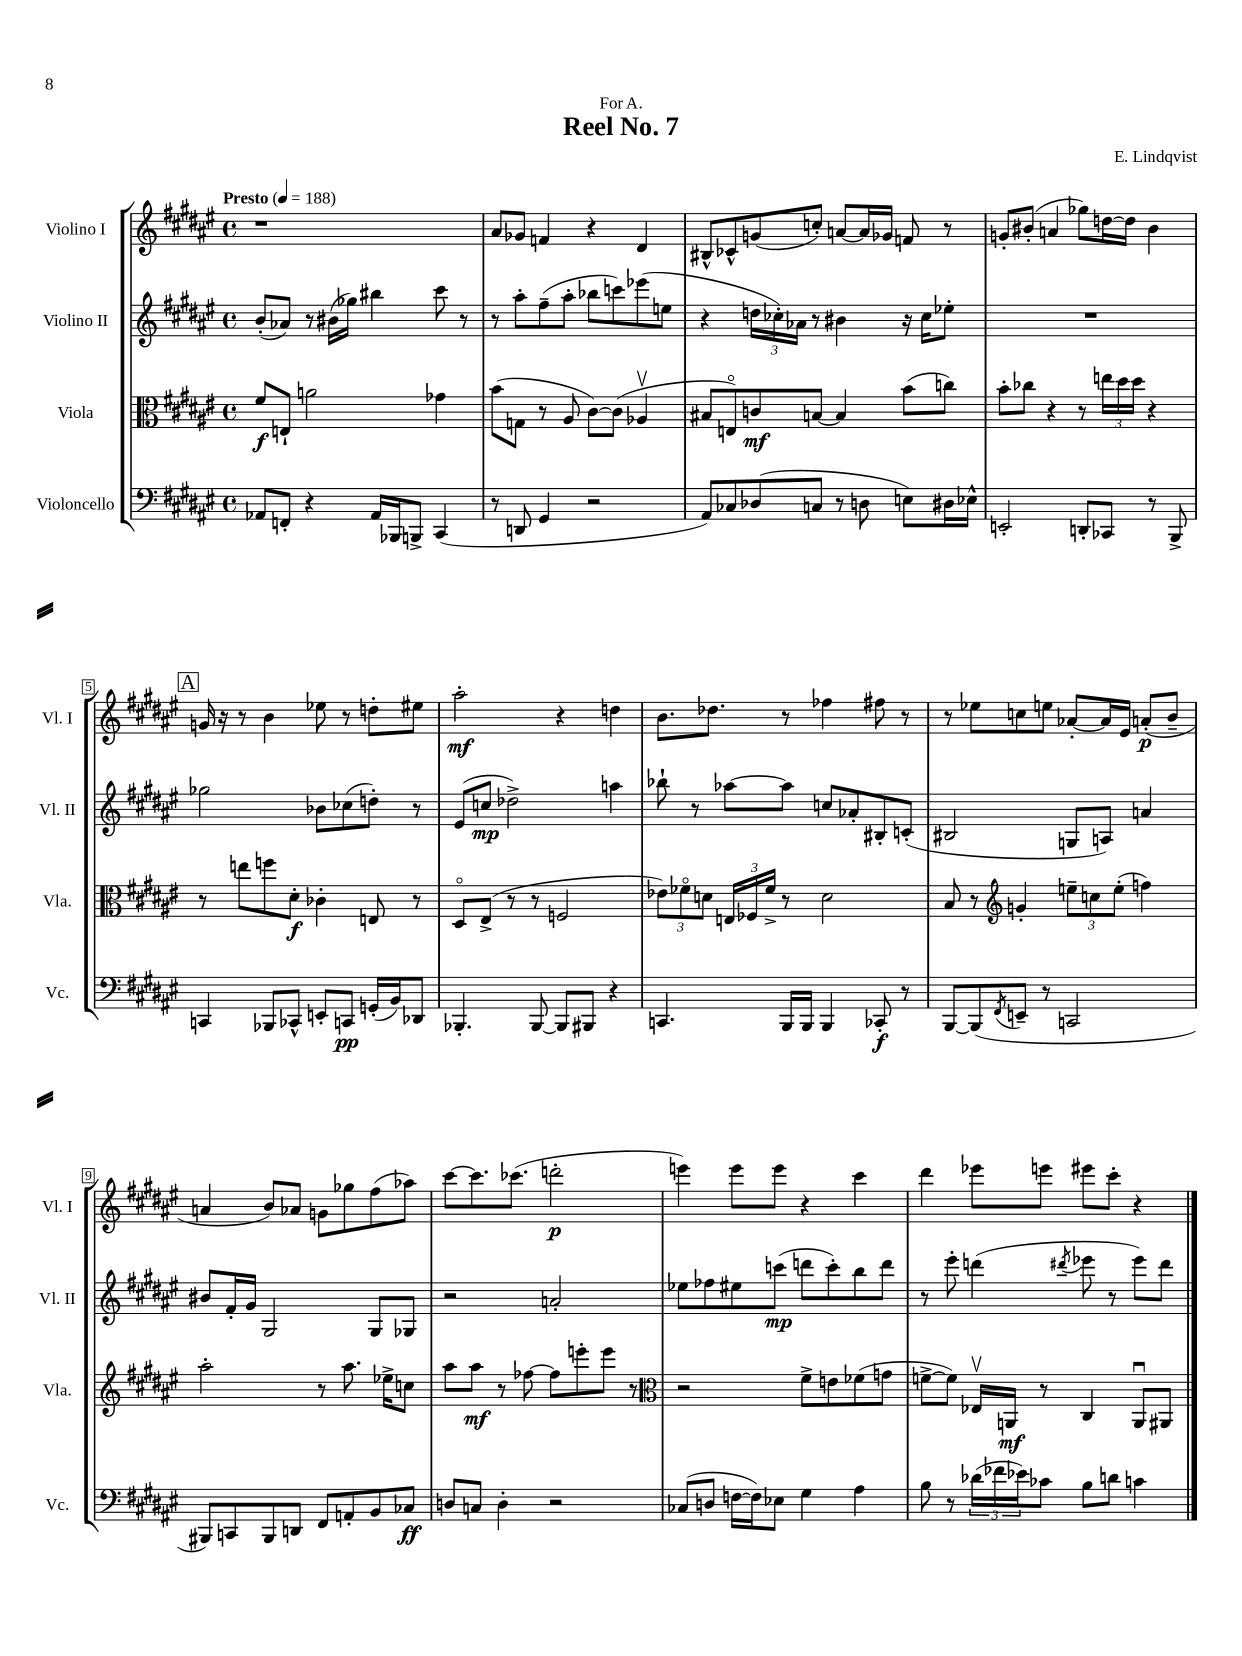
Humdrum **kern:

**kern	**dynam	**kern	**dynam	**kern	**dynam	**kern	**dynam
*part4	*part4	*part3	*part3	*part2	*part2	*part1	*part1
*staff4	*staff4	*staff3	*staff3	*staff2	*staff2	*staff1	*staff1
*I"Violoncello	*	*I"Viola	*	*I"Violino II	*	*I"Violino I	*
*I'Vc.	*	*I'Vla.	*	*I'Vl. II	*	*I'Vl. I	*
*clefF4	*	*clefC3	*	*clefG2	*	*clefG2	*
*k[f#c#g#d#a#e#]	*	*k[f#c#g#d#a#e#]	*	*k[f#c#g#d#a#e#]	*	*k[f#c#g#d#a#e#]	*
*M4/4	*	*M4/4	*	*M4/4	*	*M4/4	*
*met(c)	*	*met(c)	*	*met(c)	*	*met(c)	*
*MM188	*	*MM188	*	*MM188	*	*MM188	*
=1	=1	=1	=1	=1	=1	=1	=1
!	!	!	!	!	!	!LO:TX:a:B:t=Presto	!
8AA-X/L	.	8f#/L	f	(8b'/L	.	1r	.
8FFn'/J	.	8En`/J	.	8a-X/J)	.	.	.
4r	.	2an\	.	8r	.	.	.
.	.	.	.	(16b#X\LL	.	.	.
.	.	.	.	16gg-X\JJ)	.	.	.
16AA-/LL	.	.	.	4bb#X\	.	.	.
16BBB-X/J	.	.	.	.	.	.	.
8BBBn^/J	.	.	.	.	.	.	.
(4CC#/	.	4g-X\	.	8ccc#\	.	.	.
.	.	.	.	8r	.	.	.
=2	=2	=2	=2	=2	=2	=2	=2
8r	.	(8b\L	.	8r	.	8a#/L	.
8DDn/	.	8Gn\J	.	8aa#'\L	.	8g-X/J	.
4GG#/	.	8r	.	(8ff#~\	.	4fn/	.
.	.	8A#/	.	8aa#'\J	.	.	.
2r	.	[8c#\L)	.	8bb-X\L	.	4r	.
.	.	(8c#\J]	.	8cccn\)	.	.	.
.	.	4A-Xv/	.	(8eee-X\	.	4d#/	.
.	.	.	.	8een\J	.	.	.
=3	=3	=3	=3	=3	=3	=3	=3
8AA#/L)	.	8B#X/L	.	4r	.	8B#X^^/L	.
8C-X/	.	8En/)	.	.	.	8c-X^^/	.
(8D-X/	.	8cn/	mf	24ddn\LL	.	(8gn/	.
.	.	.	.	24cc-X'\)	.	.	.
.	.	.	.	24a-X\JJ	.	.	.
8Cn/J	.	[8Bn/J	.	8r	.	8ccn'/J)	.
8r	.	4B/]	.	4b#X\	.	[8an/L	.
8Dn\	.	.	.	.	.	16a/L]	.
.	.	.	.	.	.	16g-X/JJ	.
8En\L)	.	(8b\L	.	16r	.	8fn/	.
.	.	.	.	16cc-\KL	.	.	.
16D#X\L	.	8ccn\J)	.	8ee-X'\J	.	8r	.
16E-X^^\JJ	.	.	.	.	.	.	.
=4	=4	=4	=4	=4	=4	=4	=4
2EEn'/	.	8b'\L	.	1r	.	8gn'/L	.
.	.	8cc-X\J	.	.	.	(8b#X'/J	.
.	.	4r	.	.	.	4an/	.
8DDn'/L	.	8r	.	.	.	8gg-X\L)	.
8CC-X/J	.	24een\LL	.	.	.	[16ddn\L	.
.	.	24dd#\	.	.	.	.	.
.	.	.	.	.	.	16dd\JJ]	.
.	.	24dd#\JJ	.	.	.	.	.
8r	.	4r	.	.	.	4b#\	.
8BBB^/	.	.	.	.	.	.	.
!!LO:LB:g=z
!!LO:REH:place=s1:t=A
=5	=5	=5	=5	=5	=5	=5	=5
4CCn/	.	8r	.	2gg-X\	.	16gn/	.
.	.	.	.	.	.	16r	.
.	.	8een\L	.	.	.	8r	.
8BBB-X/L	.	8ffn\	.	.	.	4b\	.
8CC-X^^/J	.	8d#'\J	f	.	.	.	.
8EEn'/L	.	4c-X'\	.	8b-X\L	.	8ee-X\	.
8CCn/J	pp	.	.	(8cc-X\	.	8r	.
(16GGn'/LL	.	8En/	.	8ddn'\J)	.	8ddn'\L	.
16BB/J)	.	.	.	.	.	.	.
8DD-X/J	.	8r	.	8r	.	8ee#X\J	.
=6	=6	=6	=6	=6	=6	=6	=6
4.BBB-X'/	.	8D#/L	.	(8e#/L	.	2aa#'\	mf
.	.	(8E#^/J	.	8ccn/J	mp	.	.
.	.	8r	.	2dd-X^\)	.	.	.
[8BBB-/	.	8r	.	.	.	.	.
8BBB-/L]	.	2Fn/	.	.	.	4r	.
8BBB#X/J	.	.	.	.	.	.	.
4r	.	.	.	4aan\	.	4ddn\	.
=7	=7	=7	=7	=7	=7	=7	=7
4.CCn/	.	12e-X\L)	.	8bb-X`\	.	8.b\L	.
.	.	12f-X\	.	.	.	.	.
.	.	.	.	8r	.	.	.
.	.	12dn\J	.	.	.	.	.
.	.	.	.	.	.	8.dd-X\J	.
.	.	24En/LL	.	[8aa-X\L	.	.	.
.	.	24F-X/	.	.	.	.	.
.	.	24f-^/JJ	.	.	.	.	.
16BBB/LL	.	8r	.	8aa-\J]	.	8r	.
16BBB/JJ	.	.	.	.	.	.	.
4BBB/	.	2d\	.	8ccn/L	.	4ff-X\	.
.	.	.	.	8a-X'/	.	.	.
8CC-X'/	f	.	.	8B#X'/	.	8ff#X\	.
8r	.	.	.	(8cn'/J	.	8r	.
=8	=8	=8	=8	=8	=8	=8	=8
[8BBB/L	.	8B/	.	2B#X/	.	8r	.
(8BBB/]	.	8r	.	.	.	8ee-X\L	.
8qFF#/	.	.	.	.	.	.	.
*	*	*clefG2	*	*	*	*	*
8EEn~/J	.	4gn'/	.	.	.	8ccn\	.
8r	.	.	.	.	.	8een\J	.
2CCn/	.	12een~\L	.	8Gn/L	.	[8a-X'/L	.
.	.	12ccn\	.	.	.	.	.
.	.	.	.	8An/J)	.	16a-/L]	.
.	.	(12ee'\J	.	.	.	.	.
.	.	.	.	.	.	16e#/JJ	.
.	.	4ffn\)	.	4an/	.	(8an'/L	p
.	.	.	.	.	.	8b~/J	.
!!LO:LB:g=z
=9	=9	=9	=9	=9	=9	=9	=9
8BBB#X/L)	.	2aa#'\	.	8b#X/L	.	4an/	.
8CCn/	.	.	.	16f#'/L	.	.	.
.	.	.	.	16g#/JJ	.	.	.
8BBB#/	.	.	.	2G#/	.	8b/L)	.
8DDn/J	.	.	.	.	.	8a-X/J	.
8FF#/L	.	8r	.	.	.	8gn\L	.
8AAn'/	.	8.aa#\	.	.	.	8gg-X\	.
8BB/	.	.	.	8G#/L	.	(8ff#\	.
.	.	16ee-X^\KL	.	.	.	.	.
8C-X/J	ff	8ccn\J	.	8G-X/J	.	8aa-X\J)	.
=10	=10	=10	=10	=10	=10	=10	=10
8Dn/L	.	8aa#\L	.	2r	.	[8ccc#\L	.
8Cn/J	.	8aa#\J	mf	.	.	8.ccc#\]	.
4D'\	.	8r	.	.	.	.	.
.	.	.	.	.	.	(8.ccc-X\J	.
.	.	[8ff-X\	.	.	.	.	.
2r	.	8ff-\L]	.	2an'/	.	2dddn'\	p
.	.	8eeen'\	.	.	.	.	.
.	.	8eee\J	.	.	.	.	.
.	.	8r	.	.	.	.	.
=11	=11	=11	=11	=11	=11	=11	=11
*	*	*clefC3	*	*	*	*	*
(8C-X/L	.	2r	.	8ee-X\L	.	4eeen\)	.
8Dn/J	.	.	.	8ff-X\	.	.	.
[16Fn\LL	.	.	.	8ee#X\	.	8eee\L	.
16F\J])	.	.	.	.	.	.	.
8E-X\J	.	.	.	(8cccn\J	mp	8eee\J	.
4G#\	.	8f#^\L	.	8dddn\L	.	4r	.
.	.	8en\	.	8ccc'\)	.	.	.
4A#\	.	(8f-X\	.	8bb\	.	4ccc#\	.
.	.	8gn\J	.	8ddd\J	.	.	.
=12	=12	=12	=12	=12	=12	=12	=12
8B\	.	[8fn^\L	.	8r	.	4ddd#\	.
8r	.	8f\J])	.	8eee#'\	.	.	.
(24d-X\LL	.	16E-Xv/LL	.	(4dddn\	.	8eee-X\L	.
24f-X\	.	.	.	.	.	.	.
.	.	16AAn/JJ	mf	.	.	.	.
24e-X\J)	.	.	.	.	.	.	.
8c-X\J	.	8r	.	.	.	8eeen\J	.
.	.	.	.	8qddd#X/	.	.	.
8B\L	.	4C#/	.	8eee-X\	.	8eee#X\L	.
8dn\J	.	.	.	8r	.	8ccc#'\J	.
4cn\	.	8AAu/L	.	8eee-\L)	.	4r	.
.	.	8AA#X/J	.	8ddd#\J	.	.	.
==	==	==	==	==	==	==	==
*-	*-	*-	*-	*-	*-	*-	*-
